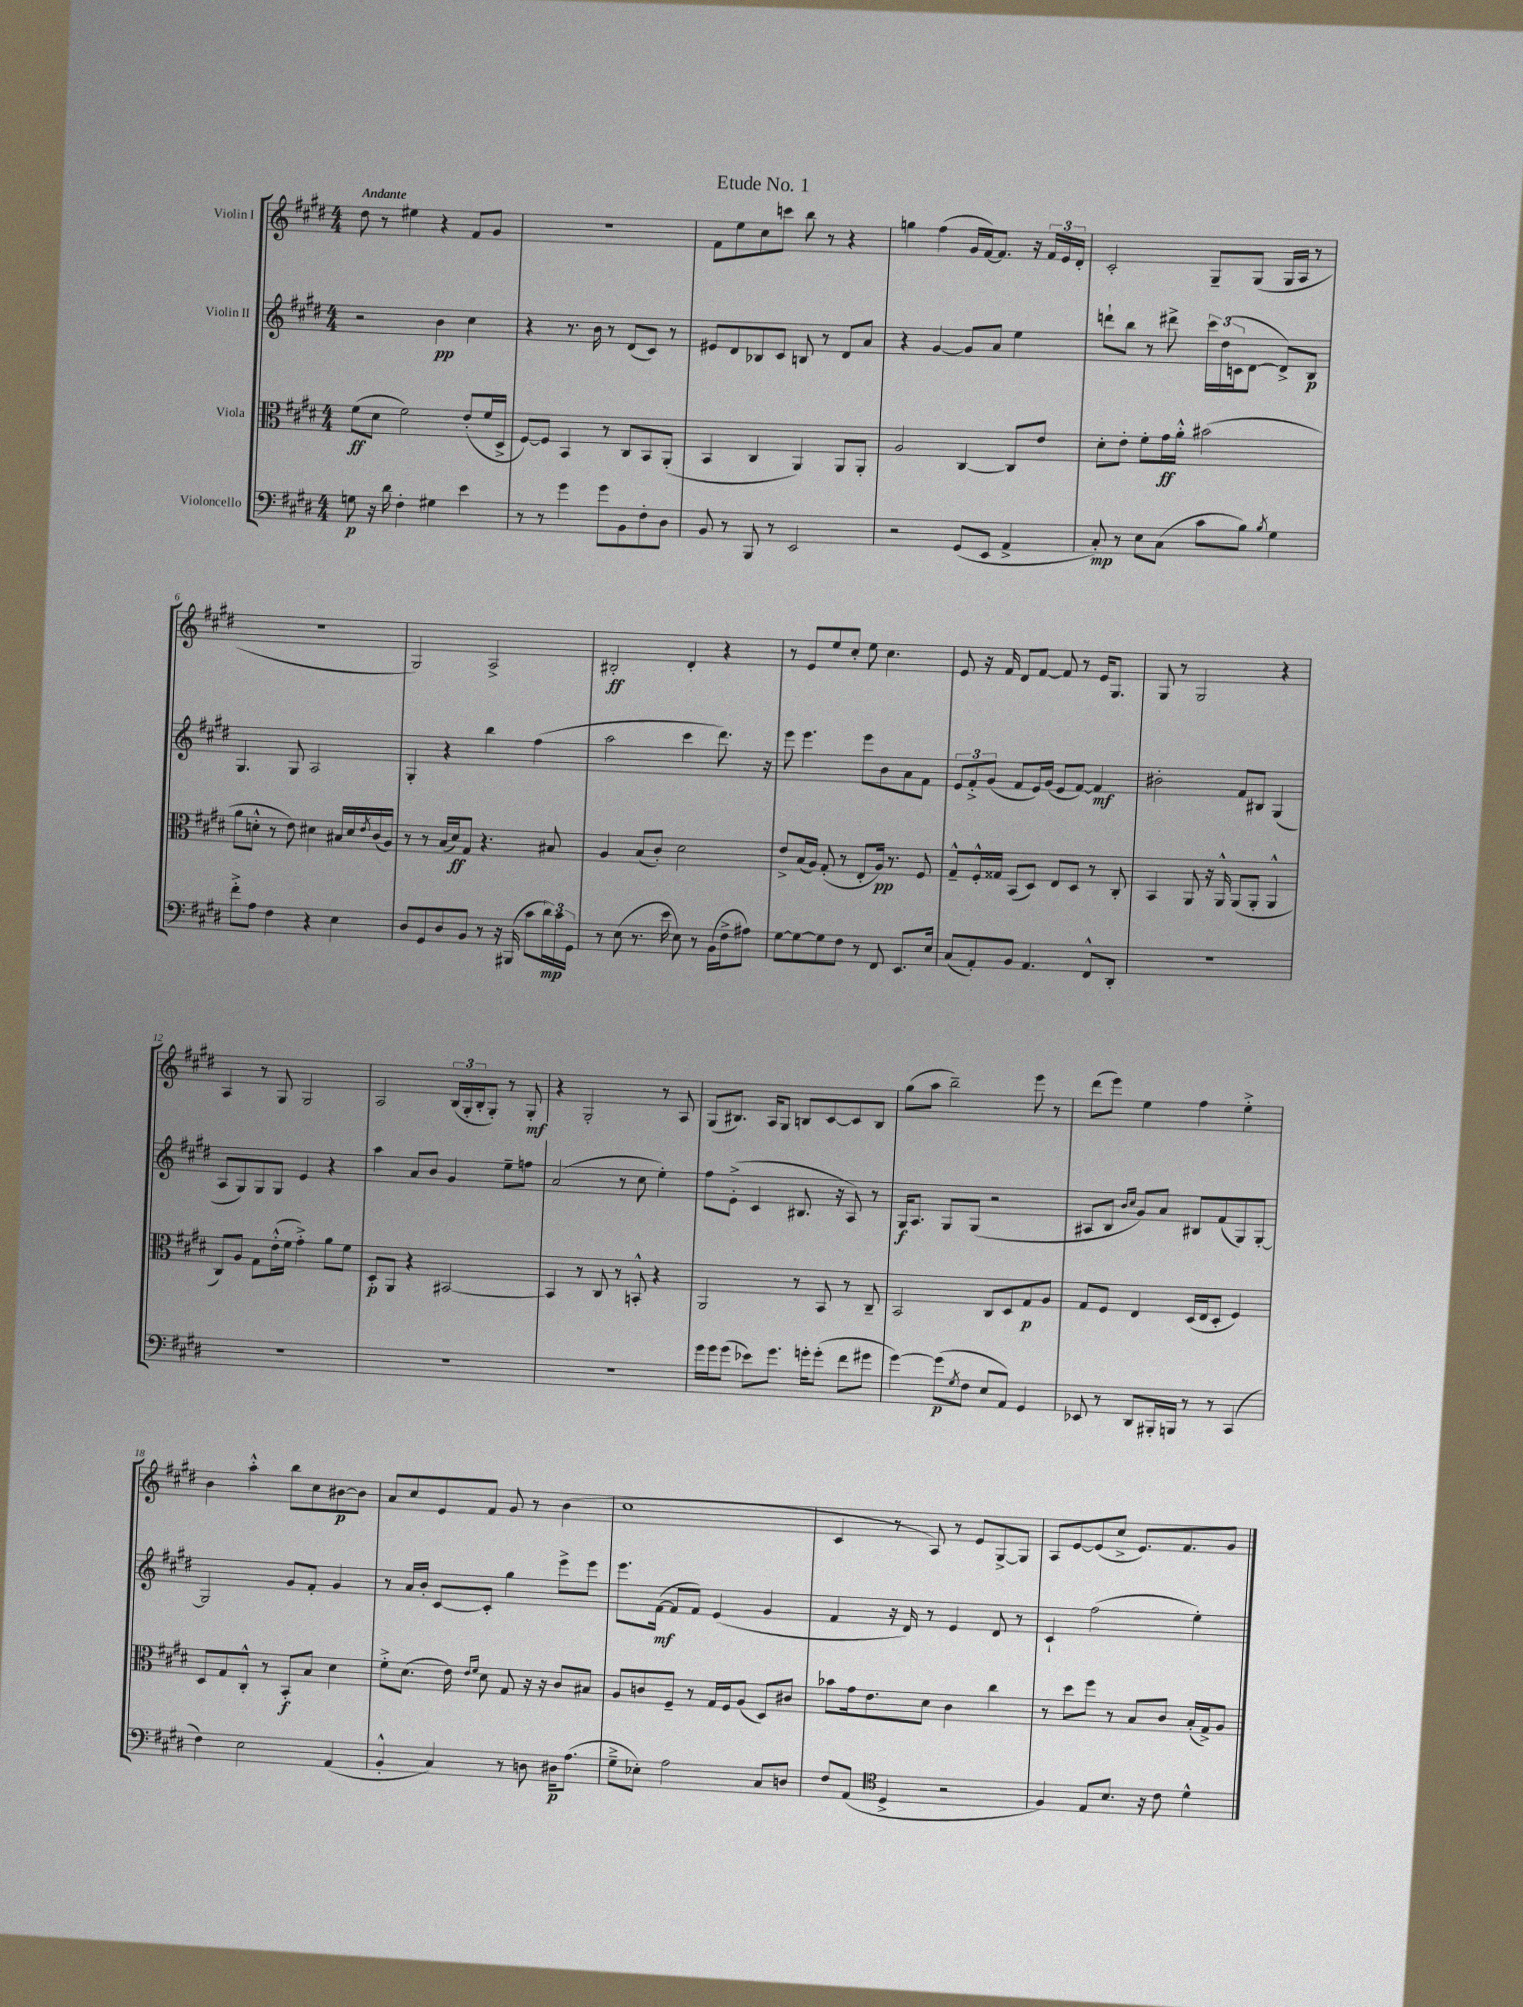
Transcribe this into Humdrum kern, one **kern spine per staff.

**kern	**kern	**kern	**kern
*staff4	*staff3	*staff2	*staff1
*clefF4	*clefC3	*clefG2	*clefG2
*k[f#c#g#d#]	*k[f#c#g#d#]	*k[f#c#g#d#]	*k[f#c#g#d#]
*M4/4	*M4/4	*M4/4	*M4/4
8G	(8f#	2r	8dd#
16r	8d#	.	8r
16d#	.	.	.
4F#'	2f#)	.	4ee#
4G#	.	4b	4r
4e	(8e'	4cc#	8f#
.	16f#	.	8g#
.	16D#^	.	.
=	=	=	=
8r	[8F#)	4r	1r
8r	8F#]	.	.
4g#	4BB	8.r	.
.	.	16b	.
8g#	8r	8r	.
8BB	8C#	(8d#	.
8F#'	8BB	8c#)	.
8D#	(8AA'	8r	.
=	=	=	=
8BB	4BB	8e#	8f#
8r	.	8d#	8ee
8BBB	4C#	8B-	8cc#
8r	.	8c#	8ccc
2EE	4AA)	8B	8bb
.	.	8r	8r
.	8AA	8d#	4r
.	8AA'	8a	.
=	=	=	=
2r	2A	4r	4gg
.	.	[4g#	(4ff#
(8GG#	[4C#	8g#]	16g#
.	.	.	[16f#)
8EE	.	8a	8.f#]
4AA^	8C#]	4ee	.
.	.	.	16r
.	8e	.	24f#
.	.	.	24e
.	.	.	24d#'
=	=	=	=
8C#')	8d#'	8ddd`	2c#'
8r	8e'	8bb	.
8E	8f#'	8r	.
(8C#	16g#	8ddd#^	.
.	16a'^^	.	.
8c#	(2b#	24ccc#	8G#~
.	.	(24dd#	.
.	.	24c	.
8B)	.	[8d#	(8G#
8qB	.	.	.
4G#	.	8d#^])	16G#
.	.	.	16A
.	.	8B	8r
=	=	=	=
8f#'^	8a	4.G#	1r
8A	8d'^^	.	.
4F#	8r	.	.
.	8e)	8G#	.
4r	4d#	2A	.
4E	16B#	.	.
.	16d#	.	.
.	8qe	.	.
.	(16c#	.	.
.	16A)	.	.
=	=	=	=
8D#	8r	4G#'	2G#)
8GG#	8r	.	.
8D#	(16B	4r	.
.	16d#)	.	.
8BB	8G#	.	.
8r	4.r	4bb	2A^
16r	.	.	.
(16BBB#	.	.	.
8c#	.	(4ff#	.
24d#)	8B#	.	.
24c#	.	.	.
24GG#	.	.	.
=	=	=	=
8r	4A	2aa	2B#'
(8E	.	.	.
8.r	(8B	.	.
.	8c#')	.	.
16e	.	.	.
8E)	2d#	4ccc#	4d#'
8r	.	.	.
(16BB	.	8.ddd#)	4r
16F#^	.	.	.
8A#)	.	.	.
.	.	16r	.
=	=	=	=
[8G#	8e^	8eee	8r
8G#_	(16B	4.eee	8e
.	16A)	.	.
8G#]	(8G#'	.	8ee
8F#	8r	.	8cc#'
8r	8E'	8eee	8ee
8FF#	16A)	8b	4.cc#
.	8.r	.	.
8.EE	.	8a	.
.	8F#	8f#	.
16E	.	.	.
=	=	=	=
(8C#	8G#~^^	12e	8e
.	.	12f#'^	.
8AA')	16F#'^^	.	16r
.	.	(12g#	.
.	16G##	.	16f#
8BB	(8BB	8f#	8d#
4.AA	8D#)	16e)	[8f#
.	.	(16g#	.
.	8E	8e	8f#]
.	8D#	[8f#)	8r
8FF#^^	8r	4f#]	16e
.	.	.	8.G#
8DD#'	8C#'	.	.
=	=	=	=
1r	4BB	2b#'	8G#
.	.	.	8r
.	8AA	.	2G#
.	16r	.	.
.	16AA^^	.	.
.	(8AA	8f#	.
.	8AA'	8B#	.
.	4AA^^	(4G#	4r
=	=	=	=
1r	8C#)	8A	4A
.	8A	8G#)	.
.	8G#	8G#	8r
.	(16e'^^	8G#	8G#
.	16f#	.	.
.	4g#'^)	4e	2G#
.	8a	4r	.
.	8f#	.	.
=	=	=	=
1r	8D#'	4aa	2A
.	8AA	.	.
.	4r	8a	.
.	.	8b	.
.	[2BB#	4g#	(24B
.	.	.	24G#'
.	.	.	24B'
.	.	.	8G#')
.	.	8ee~	8r
.	.	8ff	8G#'
=	=	=	=
1r	4BB#]	(2a	4r
.	8r	.	2G#'
.	8C#	.	.
.	8r	8r	.
.	8BB'^^	8cc#	.
.	4r	4ee')	8r
.	.	.	8A
=	=	=	=
16g#	2AA	8ff#	(8G#
16g#	.	.	.
(8g#	.	(8e'^	8.B#)
8e-)	.	4c#	.
.	.	.	16A
8.g#	.	.	8G#
.	8r	8.B#	8B
16g'	.	.	.
(8g'	8BB	.	[8c#
.	.	16r	.
8f#	8r	8A)	8c#]
8g#	8C#~	8r	8B
=	=	=	=
[4g#)	2BB	16G#	(8gg#
.	.	8.A	.
.	.	.	8aa
(8g#]	.	8G#	2bb~)
8qG#	.	.	.
8F#	.	(8G#	.
8E	8C#	2r	.
8AA)	8D#	.	.
4GG#	8G#	.	8eee
.	8A	.	8r
=	=	=	=
8EE-	8G#	8A#	(8ddd#
8r	8F#	8B	8eee)
.	.	16qqb	.
.	.	16qqcc#	.
8DD#	4E	8g#)	4ee
16BBB#'	.	8a	.
16BBB	.	.	.
8r	(16D#	8B#	4ff#
.	16E	.	.
8r	8D#'	(8f#	.
(4CC#	4F#)	8G#)	4ee'^
.	.	[8G#'	.
=	=	=	=
4F#)	8D#	2G#]	4b
.	8G#	.	.
2E	8C#'^^	.	4aa'^^
.	8r	.	.
.	8BB'	8g#	8bb
.	8B	8f#'	8cc#
(4AA	4d#	4g#	[8b#
.	.	.	8b#]
=	=	=	=
4BB'^^	8f#'^	8r	8a
.	(8.d#	16a	8cc#
.	.	16b'	.
4C#)	.	[8c#	8e
.	16e)	.	.
.	16qqe	.	.
.	16qqf#	.	.
.	8d#	8c#']	8f#
8r	8G#	4gg#	8g#
8D	16r	.	8r
.	16r	.	.
16D#	8c#	8eee^	(4b
(8.A	.	.	.
.	8B#	8eee	.
=	=	=	=
8G#~^	8A	8.eee	1cc#
8E-')	8c	.	.
.	.	([16f#	.
2A	8F#~	8f#]	.
.	8r	8f#)	.
.	16G#	(4e	.
.	16F#	.	.
.	(8A	.	.
8C#	8D#)	4g#	.
8D	8c#	.	.
=	=	=	=
8F#	8b-	4f#	4c#
(8AA	16g#	.	.
.	8.e	.	.
*clefC4	*	*	*
4D#^	.	16r	8r
.	.	16d#)	.
.	8d#	8r	8A)
2r	4c#	4e	8r
.	.	.	8e
.	4cc#	8d#	[8G#^
.	.	8r	8G#]
=	=	=	=
4F#)	8r	4c#`	8A
.	8dd#	.	[8e
8E	8ff#	(2ff#	(8e]
8.B	8r	.	8cc#^
.	8B	.	8.e)
16r	.	.	.
8c#	8c#	.	.
.	.	.	8.f#
4d#^^	(16B'	4ee')	.
.	16G#^)	.	.
.	8A	.	8g#
==	==	==	==
*-	*-	*-	*-
